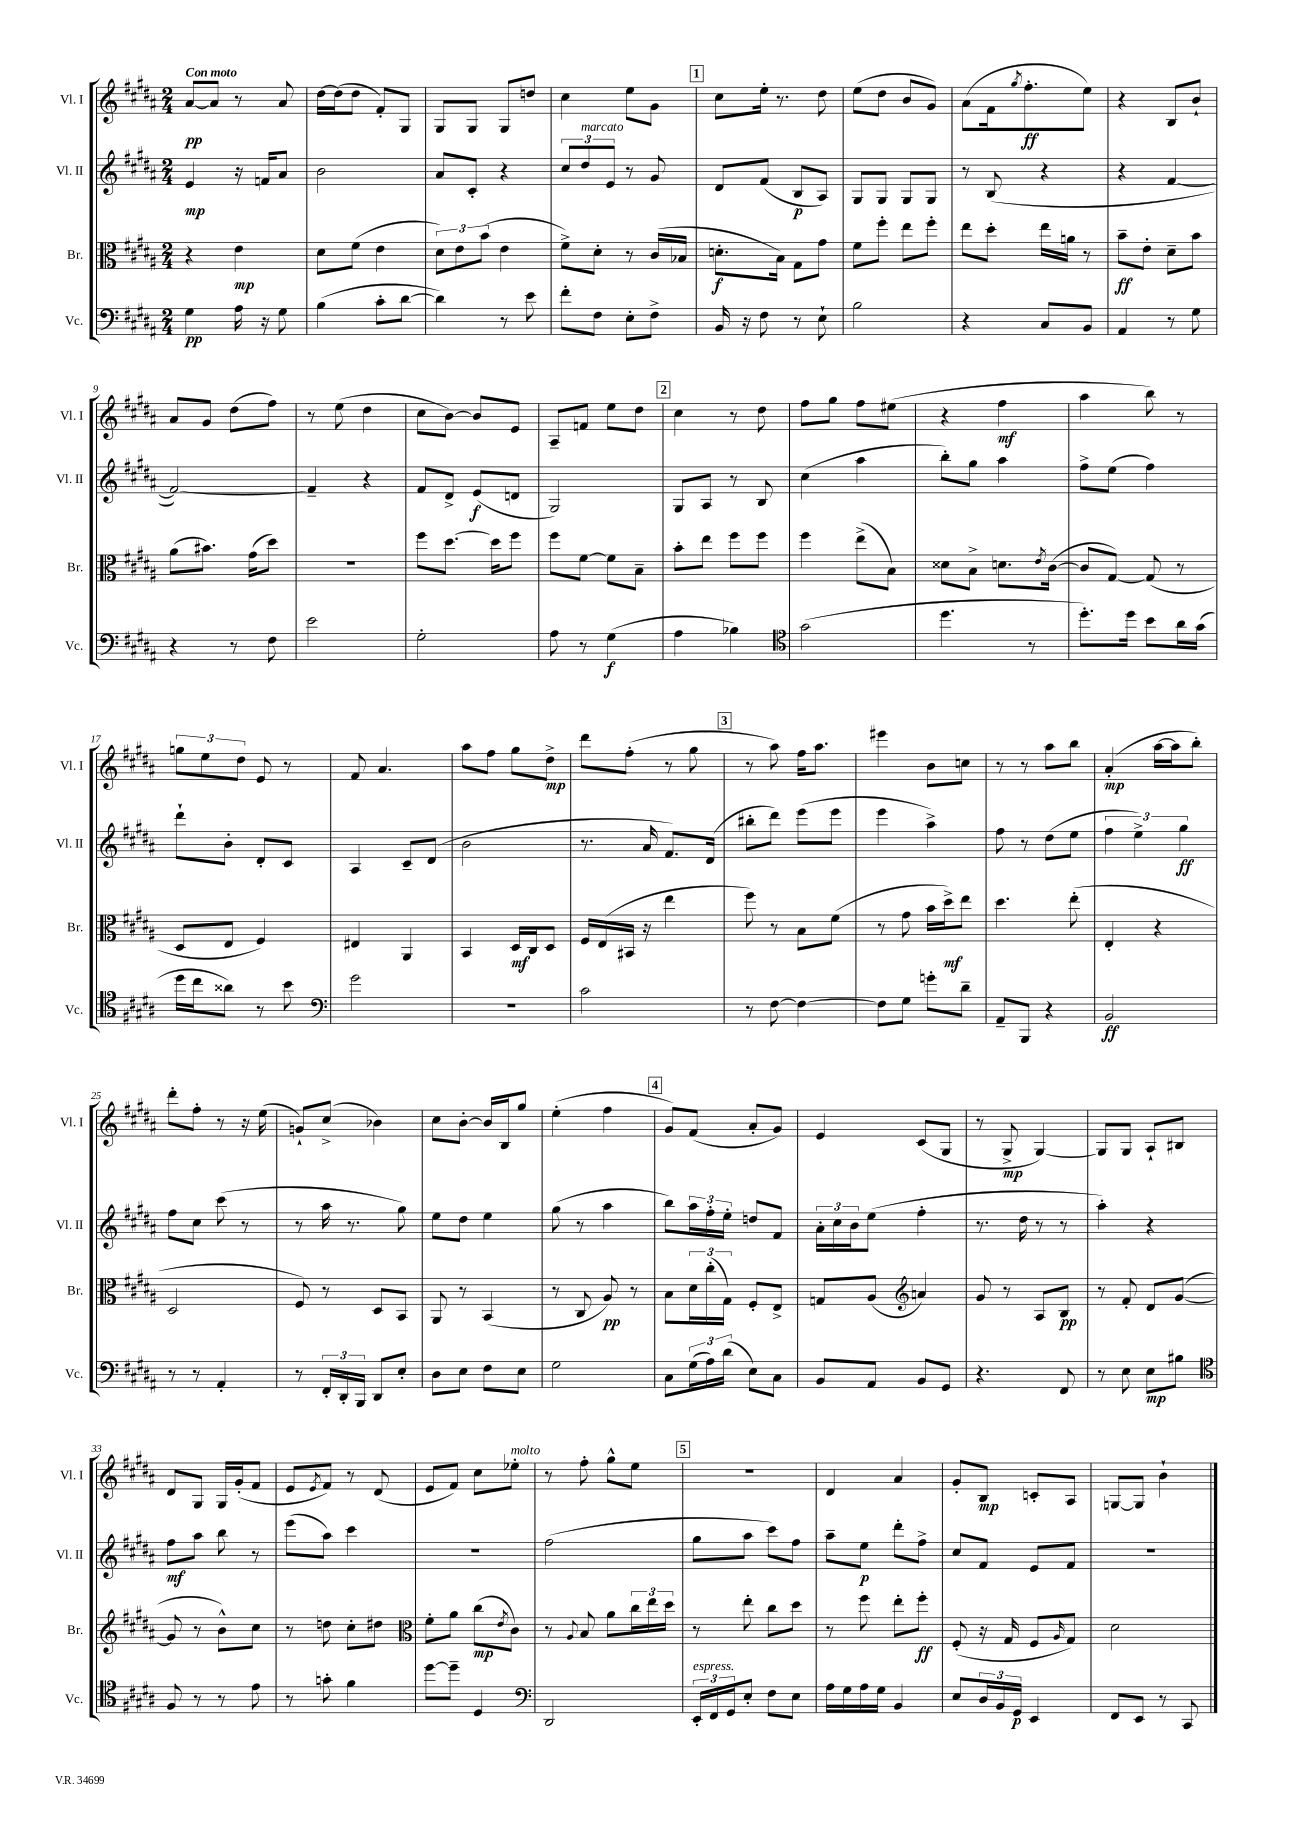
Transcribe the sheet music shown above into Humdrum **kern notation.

**kern	**dynam	**kern	**dynam	**kern	**dynam	**kern	**dynam
*part4	*part4	*part3	*part3	*part2	*part2	*part1	*part1
*staff4	*staff4	*staff3	*staff3	*staff2	*staff2	*staff1	*staff1
*I"Vc.	*	*I"Br.	*	*I"Vl. II	*	*I"Vl. I	*
*I'Vc.	*	*I'Br.	*	*I'Vl. II	*	*I'Vl. I	*
*clefF4	*	*clefC3	*	*clefG2	*	*clefG2	*
*k[f#c#g#d#a#]	*	*k[f#c#g#d#a#]	*	*k[f#c#g#d#a#]	*	*k[f#c#g#d#a#]	*
*M2/4	*	*M2/4	*	*M2/4	*	*M2/4	*
=1	=1	=1	=1	=1	=1	=1	=1
!	!	!	!	!	!	!LO:TX:a:B:t=Con moto	!
4G#\	pp	4r	.	4e/	mp	[8a#/L	pp
.	.	.	.	.	.	8a#/J]	.
16A#\	.	4e\	mp	16r	.	8r	.
16r	.	.	.	16fn/KL	.	.	.
8G#\	.	.	.	8a#/J	.	8a#/	.
=2	=2	=2	=2	=2	=2	=2	=2
(4B\	.	8d#\L	.	2b\	.	[16dd#\LL	.
.	.	.	.	.	.	(16dd#\J]	.
.	.	(8f#\J	.	.	.	8dd#\J	.
8c#'\L	.	4e\	.	.	.	8f#'/L)	.
[8d#\J	.	.	.	.	.	8G#/J	.
=3	=3	=3	=3	=3	=3	=3	=3
4d#\])	.	12d#\L)	.	8a#/L	.	8G#/L	.
.	.	12e\	.	.	.	.	.
.	.	.	.	8c#'/J	.	8G#/J	.
.	.	(12b\J	.	.	.	.	.
8r	.	4e\	.	4r	.	8G#/L	.
8e\	.	.	.	.	.	8ddn/J	.
=4	=4	=4	=4	=4	=4	=4	=4
8f#'\L	.	8f#^\L)	.	12cc#/L	.	4cc#\	.
!	!	!	!	!LO:TX:a:i:t=marcato	!	!	!
.	.	.	.	12dd#/	.	.	.
8F#\J	.	8d#'\J	.	.	.	.	.
.	.	.	.	12e/J	.	.	.
8E'\L	.	8r	.	8r	.	8ee\L	.
8F#^\J	.	(16c#/LL	.	8g#/	.	8g#\J	.
.	.	16B-X/JJ	.	.	.	.	.
!!LO:REH:place=s1:t=1
=5	=5	=5	=5	=5	=5	=5	=5
16BB/	.	8.dn'\L	f	8d#/L	.	8cc#\L	.
16r	.	.	.	.	.	.	.
8F#\	.	.	.	(8f#/J	.	16ee'\Jk	.
.	.	16B\Jk)	.	.	.	8.r	.
8r	.	8G#\L	.	8B/L	p	.	.
8E`\	.	8g#\J	.	8A#/J)	.	8dd#\	.
=6	=6	=6	=6	=6	=6	=6	=6
2B\	.	8f#\L	.	8G#/L	.	(8ee\L	.
.	.	8ff#'\J	.	8G#/J	.	8dd#\J	.
.	.	8ee\L	.	8G#/L	.	8b/L	.
.	.	8ff#'\J	.	8G#/J	.	8g#/J)	.
=7	=7	=7	=7	=7	=7	=7	=7
4r	.	8ee\L	.	8r	.	(8a#\L	.
.	.	8dd#'\J	.	(8B/	.	16f#\k	.
.	.	.	.	.	.	8qgg#/	.
.	.	.	.	.	.	8.ff#'\	ff
8C#/L	.	16ee\LL	.	4r	.	.	.
.	.	16an\JJ	.	.	.	.	.
8BB/J	.	8r	.	.	.	8ee\J)	.
=8	=8	=8	=8	=8	=8	=8	=8
4AA#/	.	8b~\L	ff	4r	.	4r	.
.	.	8e'\J	.	.	.	.	.
8r	.	8d#~\L	.	[4f#/	.	8B/L	.
8G#\	.	8b\J	.	.	.	8b`/J	.
!!LO:LB:g=z
=9	=9	=9	=9	=9	=9	=9	=9
4r	.	(8a#\L	.	2f#/_)	.	8a#/L	.
.	.	8.b#X\J)	.	.	.	8g#/J	.
8r	.	.	.	.	.	(8dd#\L	.
.	.	(16g#\KL	.	.	.	.	.
8F#\	.	8dd#\J)	.	.	.	8ff#\J)	.
=10	=10	=10	=10	=10	=10	=10	=10
2e\	.	2r	.	4f#~/]	.	8r	.
.	.	.	.	.	.	(8ee\	.
.	.	.	.	4r	.	4dd#\	.
=11	=11	=11	=11	=11	=11	=11	=11
2G#'\	.	8ff#\L	.	8f#/L	.	8cc#\L	.
.	.	[8.dd#\J	.	8d#^/J	.	[8b\J)	.
.	.	.	.	(8e/L	f	8b/L]	.
.	.	16dd#\KL]	.	.	.	.	.
.	.	8ff#\J	.	8dn/J	.	8e/J	.
=12	=12	=12	=12	=12	=12	=12	=12
8A#\	.	8ff#\L	.	2G#/)	.	8A#~/L	.
8r	.	[8f#\J	.	.	.	8fn/J	.
(4G#\	f	8f#\L]	.	.	.	8ee\L	.
.	.	8B~\J	.	.	.	8dd#\J	.
!!LO:REH:place=s1:t=2
=13	=13	=13	=13	=13	=13	=13	=13
4A#\	.	8b'\L	.	8G#/L	.	4cc#\	.
.	.	8ee\J	.	8A#/J	.	.	.
4B-X\)	.	8ff#\L	.	8r	.	8r	.
.	.	8ff#\J	.	8B/	.	8dd#\	.
=14	=14	=14	=14	=14	=14	=14	=14
*clefC4	*	*	*	*	*	*	*
(2g#\	.	4ff#\	.	(4cc#\	.	8ff#\L	.
.	.	.	.	.	.	8gg#\J	.
.	.	(8ee^\L	.	4aa#\	.	8ff#\L	.
.	.	8B\J)	.	.	.	(8ee#X\J	.
=15	=15	=15	=15	=15	=15	=15	=15
4.dd#\	.	8d##X\L	.	8bb'\L)	.	4r	.
.	.	8B^\J	.	8gg#\J	.	.	.
.	.	8.dn\L	.	4aa#\	.	4ff#\	mf
8r	.	.	.	.	.	.	.
.	.	8qe/	.	.	.	.	.
.	.	([16c#\Jk	.	.	.	.	.
=16	=16	=16	=16	=16	=16	=16	=16
8.dd#'\L)	.	8c#/L]	.	8ff#^\L	.	4aa#\	.
.	.	[8G#/J)	.	(8ee\J	.	.	.
16dd#\Jk	.	.	.	.	.	.	.
8b\L	.	(8G#/]	.	4ff#\)	.	8bb\)	.
16a#\L	.	8r	.	.	.	8r	.
(16g#\JJ	.	.	.	.	.	.	.
!!LO:LB:g=z
=17	=17	=17	=17	=17	=17	=17	=17
16dd#\LL	.	8D#/L	.	8ddd#`\L	.	12ggn\L	.
16cc#\J	.	.	.	.	.	.	.
.	.	.	.	.	.	12ee\	.
8a##X\J)	.	8E/J	.	8b'\J	.	.	.
.	.	.	.	.	.	12dd#\J	.
8r	.	4F#/)	.	8d#'/L	.	8e/	.
8b\	.	.	.	8c#/J	.	8r	.
=18	=18	=18	=18	=18	=18	=18	=18
*clefF4	*	*	*	*	*	*	*
2g#\	.	4E#X/	.	4A#/	.	8f#/	.
.	.	.	.	.	.	4.a#/	.
.	.	4AA#/	.	8c#~/L	.	.	.
.	.	.	.	(8d#/J	.	.	.
=19	=19	=19	=19	=19	=19	=19	=19
2r	.	4BB/	.	2b\	.	8aa#\L	.
.	.	.	.	.	.	8ff#\J	.
.	.	16D#/LL	mf	.	.	8gg#\L	.
.	.	16C#/J	.	.	.	.	.
.	.	8D#/J	.	.	.	8dd#^\J	mp
=20	=20	=20	=20	=20	=20	=20	=20
2c#\	.	16F#/LL	.	8.r	.	8ddd#\L	.
.	.	(16E/	.	.	.	.	.
.	.	16BB#X/JJ	.	.	.	(8ff#'\J	.
.	.	16r	.	16a#/	.	.	.
.	.	4ee\	.	8.f#/L)	.	8r	.
.	.	.	.	.	.	8gg#\	.
.	.	.	.	(16d#/Jk	.	.	.
!!LO:REH:place=s1:t=3
=21	=21	=21	=21	=21	=21	=21	=21
8r	.	8ff#\)	.	8bb#X'\L	.	8r	.
[8F#\	.	8r	.	8ddd#\J)	.	8aa#\)	.
4F#\_	.	8B\L	.	(8eee\L	.	16ff#\KL	.
.	.	.	.	.	.	8.aa#\J	.
.	.	(8f#\J	.	8eee\J	.	.	.
=22	=22	=22	=22	=22	=22	=22	=22
8F#\L]	.	8r	.	4eee\	.	4eee#X\	.
8G#\J	.	8g#\	.	.	.	.	.
8gn'\L	.	16b\LL	.	4aa#^\)	.	8b\L	.
.	.	16dd#^\J)	mf	.	.	.	.
8d#~\J	.	8ee\J	.	.	.	8ccn\J	.
=23	=23	=23	=23	=23	=23	=23	=23
8AA#~/L	.	4.dd#\	.	8ff#\	.	8r	.
8BBB/J	.	.	.	8r	.	8r	.
4r	.	.	.	(8dd#\L	.	8aa#\L	.
.	.	(8ee'\	.	8ee\J	.	8bb\J	.
=24	=24	=24	=24	=24	=24	=24	=24
2BB/	ff	4E'/	.	6ff#\	.	(4a#'/	mp
.	.	.	.	6ee^\)	.	.	.
.	.	4r	.	.	.	[16aa#\LL	.
.	.	.	.	.	.	16aa#\J]	.
.	.	.	.	6gg#\	ff	.	.
.	.	.	.	.	.	8bb'\J)	.
!!LO:LB:g=z
=25	=25	=25	=25	=25	=25	=25	=25
8r	.	2D#/	.	8ff#\L	.	8ddd#'\L	.
8r	.	.	.	8cc#\J	.	8ff#'\J	.
4AA#'/	.	.	.	(8ccc#\	.	8r	.
.	.	.	.	8r	.	16r	.
.	.	.	.	.	.	(16ee\	.
=26	=26	=26	=26	=26	=26	=26	=26
8r	.	8F#/)	.	8r	.	8gn`/L)	.
24FF#'/LL	.	8r	.	16aa#\	.	(8cc#^/J	.
24DD#'/	.	.	.	.	.	.	.
.	.	.	.	8.r	.	.	.
24BBB/JJ	.	.	.	.	.	.	.
8DD#/L	.	8D#/L	.	.	.	4b-X\)	.
8E'/J	.	8BB/J	.	8gg#\)	.	.	.
=27	=27	=27	=27	=27	=27	=27	=27
8D#\L	.	8AA#/	.	8ee\L	.	8cc#\L	.
8E\J	.	8r	.	8dd#\J	.	[8b'\J	.
8F#\L	.	(4BB/	.	4ee\	.	16b/LL]	.
.	.	.	.	.	.	16B/J	.
8E\J	.	.	.	.	.	8gg#/J	.
=28	=28	=28	=28	=28	=28	=28	=28
2G#\	.	8r	.	(8gg#\	.	(4ee'\	.
.	.	8C#/	.	8r	.	.	.
.	.	8A#/)	pp	4aa#\	.	4ff#\	.
.	.	8r	.	.	.	.	.
!!LO:REH:place=s1:t=4
=29	=29	=29	=29	=29	=29	=29	=29
8C#\L	.	8B\L	.	8bb\L)	.	8g#/L)	.
(24G#\L	.	24d#\L	.	24aa#\L	.	(8f#/J	.
24A#\)	.	(24cc#'\	.	24ff#'\	.	.	.
(24d#\JJ	.	24G#\JJ)	.	24ee'\JJ	.	.	.
8E\L)	.	8F#'/L	.	8ddn/L	.	8a#'/L	.
8C#\J	.	8E^/J	.	8f#/J	.	8g#/J)	.
=30	=30	=30	=30	=30	=30	=30	=30
8BB/L	.	8Gn/L	.	24a#'\LL	.	4e/	.
.	.	.	.	24cc#\	.	.	.
.	.	.	.	24b\J	.	.	.
8AA#/J	.	(8A#/J	.	(8ee\J	.	.	.
*	*	*clefG2	*	*	*	*	*
8BB/L	.	4an/)	.	4ff#'\	.	(8c#/L	.
8GG#/J	.	.	.	.	.	8G#/J	.
=31	=31	=31	=31	=31	=31	=31	=31
4.r	.	8g#/	.	8.r	.	8r	.
.	.	8r	.	.	.	8G#^/	mp
.	.	.	.	16dd#\	.	.	.
.	.	8A#/L	.	8r	.	[4G#/)	.
8FF#/	.	8B/J	pp	8r	.	.	.
=32	=32	=32	=32	=32	=32	=32	=32
8r	.	8r	.	4aa#'\)	.	8G#/L]	.
8E\	.	8f#'/	.	.	.	8G#/J	.
8E\L	mp	8d#/L	.	4r	.	8A#`/L	.
8B#X\J	.	([8g#/J	.	.	.	8B#X/J	.
!!LO:LB:g=z
=33	=33	=33	=33	=33	=33	=33	=33
*clefC4	*	*	*	*	*	*	*
8F#/	.	8g#/]	.	8ff#\L	mf	8d#/L	.
8r	.	8r	.	8aa#\J	.	8G#/J	.
8r	.	8b^^\L)	.	8bb\	.	16G#/LL	.
.	.	.	.	.	.	(16g#'/J	.
8e\	.	8cc#\J	.	8r	.	8f#/J	.
=34	=34	=34	=34	=34	=34	=34	=34
8r	.	8r	.	(8eee\L	.	8e/L	.
.	.	.	.	.	.	8qe/	.
8gn'\	.	8ddn\	.	8aa#\J)	.	8f#/J)	.
4f#\	.	8cc#'\L	.	4ccc#\	.	8r	.
.	.	8dd#X\J	.	.	.	(8d#/	.
=35	=35	=35	=35	=35	=35	=35	=35
*	*	*clefC3	*	*	*	*	*
[8dd#\L	.	8f#'\L	.	2r	.	8e/L	.
8dd#~\J]	.	8a#\J	.	.	.	8f#/J)	.
4D#/	.	(8cc#\L	mp	.	.	8cc#\L	.
.	.	8qe/	.	.	.	.	.
!	!	!	!	!	!	!LO:TX:a:i:t=molto	!
.	.	8c#\J)	.	.	.	8ee-X'\J	.
=36	=36	=36	=36	=36	=36	=36	=36
*clefF4	*	*	*	*	*	*	*
2DD#/	.	8r	.	(2ff#\	.	8r	.
.	.	8qqA#/	.	.	.	.	.
.	.	8B/	.	.	.	8ff#'\	.
.	.	8a#\L	.	.	.	8gg#^^\L	.
.	.	24cc#\L	.	.	.	8ee\J	.
.	.	24ee\	.	.	.	.	.
.	.	24dd#\JJ	.	.	.	.	.
!!LO:REH:place=s1:t=5
=37	=37	=37	=37	=37	=37	=37	=37
!LO:TX:a:i:t=espress.	!	!	!	!	!	!	!
24EE'/LL	.	8r	.	8gg#\L	.	2r	.
24FF#/	.	.	.	.	.	.	.
24GG#/J	.	.	.	.	.	.	.
8E'/J	.	8ee'\	.	8aa#\J	.	.	.
8F#\L	.	8cc#\L	.	8ccc#\L)	.	.	.
8E\J	.	8dd#\J	.	8ff#\J	.	.	.
=38	=38	=38	=38	=38	=38	=38	=38
16A#\LL	.	8r	.	8aa#~\L	.	4d#/	.
16G#\	.	.	.	.	.	.	.
16A#\	.	8ff#\	.	8ee\J	p	.	.
16G#\JJ	.	.	.	.	.	.	.
4BB/	.	8ee'\L	.	8ddd#'\L	.	4a#/	.
.	.	8ff#'\J	ff	8ff#^\J	.	.	.
=39	=39	=39	=39	=39	=39	=39	=39
8E/L	.	(8F#'/	.	8cc#/L	.	8g#'/L	.
24D#/L	.	16r	.	8f#/J	.	8B/J	mp
24BB/	.	.	.	.	.	.	.
.	.	16G#/	.	.	.	.	.
24GG#/JJ	p	.	.	.	.	.	.
4EE/	.	8F#/L	.	8e/L	.	8cn'/L	.
.	.	16qqA#/	.	.	.	.	.
.	.	8G#/J)	.	8f#/J	.	8A#/J	.
=40	=40	=40	=40	=40	=40	=40	=40
8FF#/L	.	2d#\	.	2r	.	[8Gn/L	.
8EE/J	.	.	.	.	.	8G/J]	.
8r	.	.	.	.	.	4b`\	.
8CC#/	.	.	.	.	.	.	.
==	==	==	==	==	==	==	==
*-	*-	*-	*-	*-	*-	*-	*-
